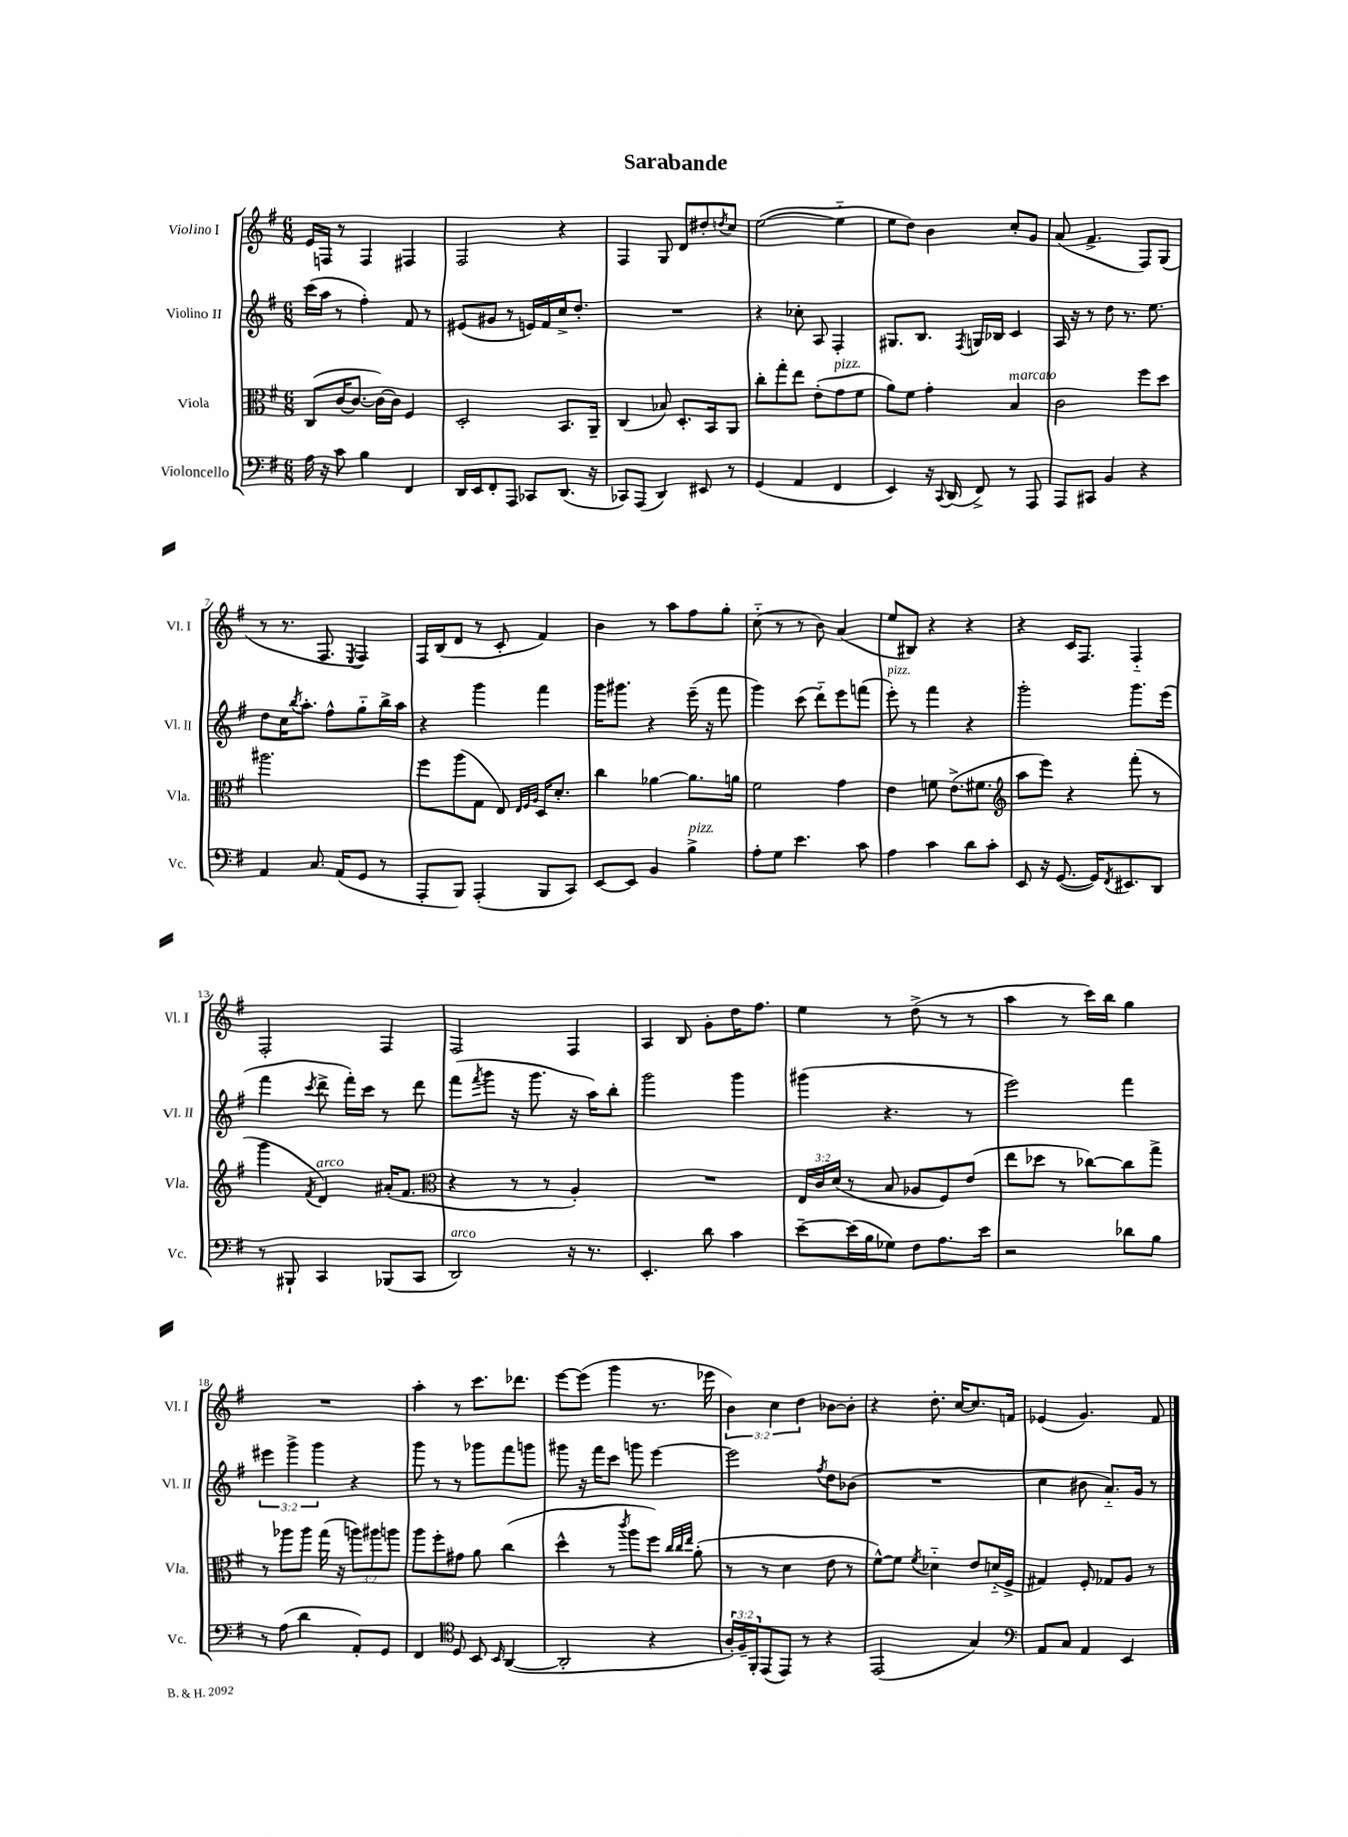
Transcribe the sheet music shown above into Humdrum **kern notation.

**kern	**kern	**kern	**kern
*staff4	*staff3	*staff2	*staff1
*clefF4	*clefC3	*clefG2	*clefG2
*k[f#]	*k[f#]	*k[f#]	*k[f#]
*M6/8	*M6/8	*M6/8	*M6/8
16A	(8C	(16ccc	16e
16r	.	16aa	16F
8c	[16c	8r	8r
.	8.c_	.	.
4B	.	4ff#')	4F
.	16c_)	.	.
.	16c]	.	.
4FF#	4F#	8f#	4F#
.	.	8r	.
=	=	=	=
16DD	2D'	(8e#	2F#
16EE	.	.	.
8FF#'	.	8g#	.
8AAA	.	8r	.
8CC-	.	16e)	.
.	.	16f#	.
(8.DD	8.BB	16cc^	4r
.	.	8.dd'	.
16r	16AA~	.	.
=	=	=	=
8CC-)	(4C	2.r	4F#
(8AAA	.	.	.
4DD)	8B-)	.	8G
.	8.D'	.	8d
8EE#	.	.	8dd#'
.	16BB	.	.
.	.	.	8qdd
8r	8AA	.	8cc
=	=	=	=
(4GG	8cc'	4r	([2ee
.	8gg'	.	.
4AA	8ee	8cc-'	.
.	(8e'	8A	.
4FF#	8g	4F#'	4ee'~]
.	8f#	.	.
=	=	=	=
4EE)	8a)	8.G#	8ee
.	8f#	.	8dd)
.	.	8.B	.
16r	4g'	.	4b
8qqCC	.	.	.
(16DD	.	.	.
.	.	8qF#	.
8FF#^)	.	16G	.
.	.	16B-	.
8r	4B	4c	8cc'
8AAA	.	.	8g
=	=	=	=
8AAA	2c	16A	(8a
.	.	16r	.
8CC#	.	8r	4.f#^
4BB	.	8dd	.
.	.	8.r	.
4r	8ff#	.	8F#)
.	.	8.ee	.
.	8dd	.	(8G
=	=	=	=
4AA	2.aa#	8dd	8r
.	.	16cc	8.r
.	.	8qbb	.
.	.	8.aa'	.
8.C	.	.	.
.	.	.	8.F#
.	.	8ff#^^	.
(16AA	.	.	.
.	.	.	8qE
8GG	.	8gg'~	4F#)
8r	.	16bb^	.
.	.	16aa	.
=	=	=	=
8AAA'	8ff#	4r	16F#
.	.	.	(16B
8BBB)	(8aa	.	8d
(4AAA'	8G	4ggg	8r
.	8E)	.	8c'
.	32qqE	.	.
.	32qqF#	.	.
.	32qqA	.	.
8BBB	16D	4fff#	4f#)
.	8.d'	.	.
8CC)	.	.	.
=	=	=	=
[8EE	4cc	16ggg	4b
.	.	8.ggg#	.
8EE]	.	.	.
4BB	[4a-	4r	8r
.	.	.	8aa
4B^	8.a-]	(16eee~	8ff#
.	.	16r	.
.	.	8fff#	8gg'
.	16a	.	.
=	=	=	=
8A'	2f#	4ggg)	(8cc'~
8G	.	.	8r
4.e	.	(8ccc	8r
.	.	8ddd'~)	8b)
.	4g	8eee	(4a
8c	.	(8fff	.
=	=	=	=
4A	4e	8eee')	8ee
.	.	8r	8B#)
4c	8f	4fff#	4r
.	(8.e^	.	.
8d	.	4r	4r
.	8.f#	.	.
8c'	.	.	.
=	=	=	=
*	*clefG2	*	*
8EE	8aa	2ggg'	4r
16r	8eee)	.	.
([8.GG	.	.	.
.	4r	.	16c
.	.	.	8.F#
16GG])	.	.	.
8qFF#	.	.	.
8.EE#	.	.	.
.	(8fff#'	8.ggg	4F#'~
8DD	8r	.	.
.	.	(16eee	.
=	=	=	=
8r	4ggg	4fff#	2F#'
8BBB#`	.	.	.
.	8qf#	8qccc	.
4CC	4d)	8ddd^	.
.	.	16fff#')	.
.	.	16ccc	.
(8BBB-	(16a#'	8r	4F#
.	8.f#	.	.
8CC	.	8ddd	.
=	=	=	=
*	*clefC3	*	*
2DD)	4r	(8fff#	2F#
.	.	8qfff#	.
.	.	8ggg	.
.	8r	16r	.
.	.	8.ggg	.
.	8r	.	.
16r	4A')	16r	4F#
8.r	.	16aa)	.
.	.	8bb'	.
=	=	=	=
4.EE'	2.r	2ggg	4A
.	.	.	8B
8d	.	.	8g'
4c	.	4ggg	16dd
.	.	.	8.ff#
=	=	=	=
[8e~	24E	(4ggg#	4ee
.	24c	.	.
.	(24d	.	.
(16e]	8r	.	.
16B	.	.	.
8G-)	8B	4.r	8r
8F#	8A-	.	(8dd^
8.A	8F#)	.	8r
.	(8e	8r	8r
16e	.	.	.
=	=	=	=
2r	8ee	2eee)	4aa
.	8dd-	.	.
.	8r	.	8r
.	[8cc-)	.	16ccc)
.	.	.	16bb
8d-	8cc-]	4fff#	4gg
8B	8gg^	.	.
=	=	=	=
8r	8r	6eee#	2.r
(8A	8aa-	.	.
.	.	6ggg^	.
4d	8aa-	.	.
.	.	6ggg	.
.	(16gg	.	.
.	16r	.	.
8AA')	12aa)	4r	.
.	12aa#	.	.
8GG	.	.	.
.	12aa	.	.
=	=	=	=
4FF#	8aa	8ggg	4aa'
.	8ff#'	8r	.
*clefC4	*	*	*
8D	8g#	8r	8r
8BB	8a	8ggg-	8.ccc
16qqBB	.	.	.
([4AA	(4cc	8fff#	.
.	.	.	8.ddd-
.	.	8ggg	.
=	=	=	=
2AA']	4dd^^	8ggg#	[8eee
.	.	16r	(8eee]
.	.	16fff#	.
.	8r	8ccc	4ggg
.	8qccc	.	.
.	8aa	8ggg	.
4r	8ff#)	[4eee	8.r
.	32qqcc	.	.
.	32qqcc	.	.
.	32qqee	.	.
.	(8a'	.	.
.	.	.	16eee-
=	=	=	=
24A')	8r	2eee]	6b)
24F#~	.	.	.
24FF#'	.	.	.
(8EE	8r	.	.
.	.	.	6cc
8EE)	4d	.	.
.	.	.	6dd
8r	.	.	.
.	.	8qff#	.
4r	8e	8dd	[8b-
.	8r	(8b-	8b-']
=	=	=	=
(2EE	[8f#^^)	2.r	4r
.	8f#]	.	.
.	8qf#	.	.
.	4d-'~	.	8.dd'
.	.	.	[16cc
4G)	8e	.	8.cc]
.	(16d'~	.	.
.	16F#^	.	16f
=	=	=	=
*clefF4	*	*	*
8AA	4G#)	4cc	(4e-
8C	.	.	.
4AA	8F#'	8b#	4.g)
.	8G-	8.a'~)	.
4EE	8A	.	.
.	.	16g	.
.	8r	8r	8f#
==	==	==	==
*-	*-	*-	*-
